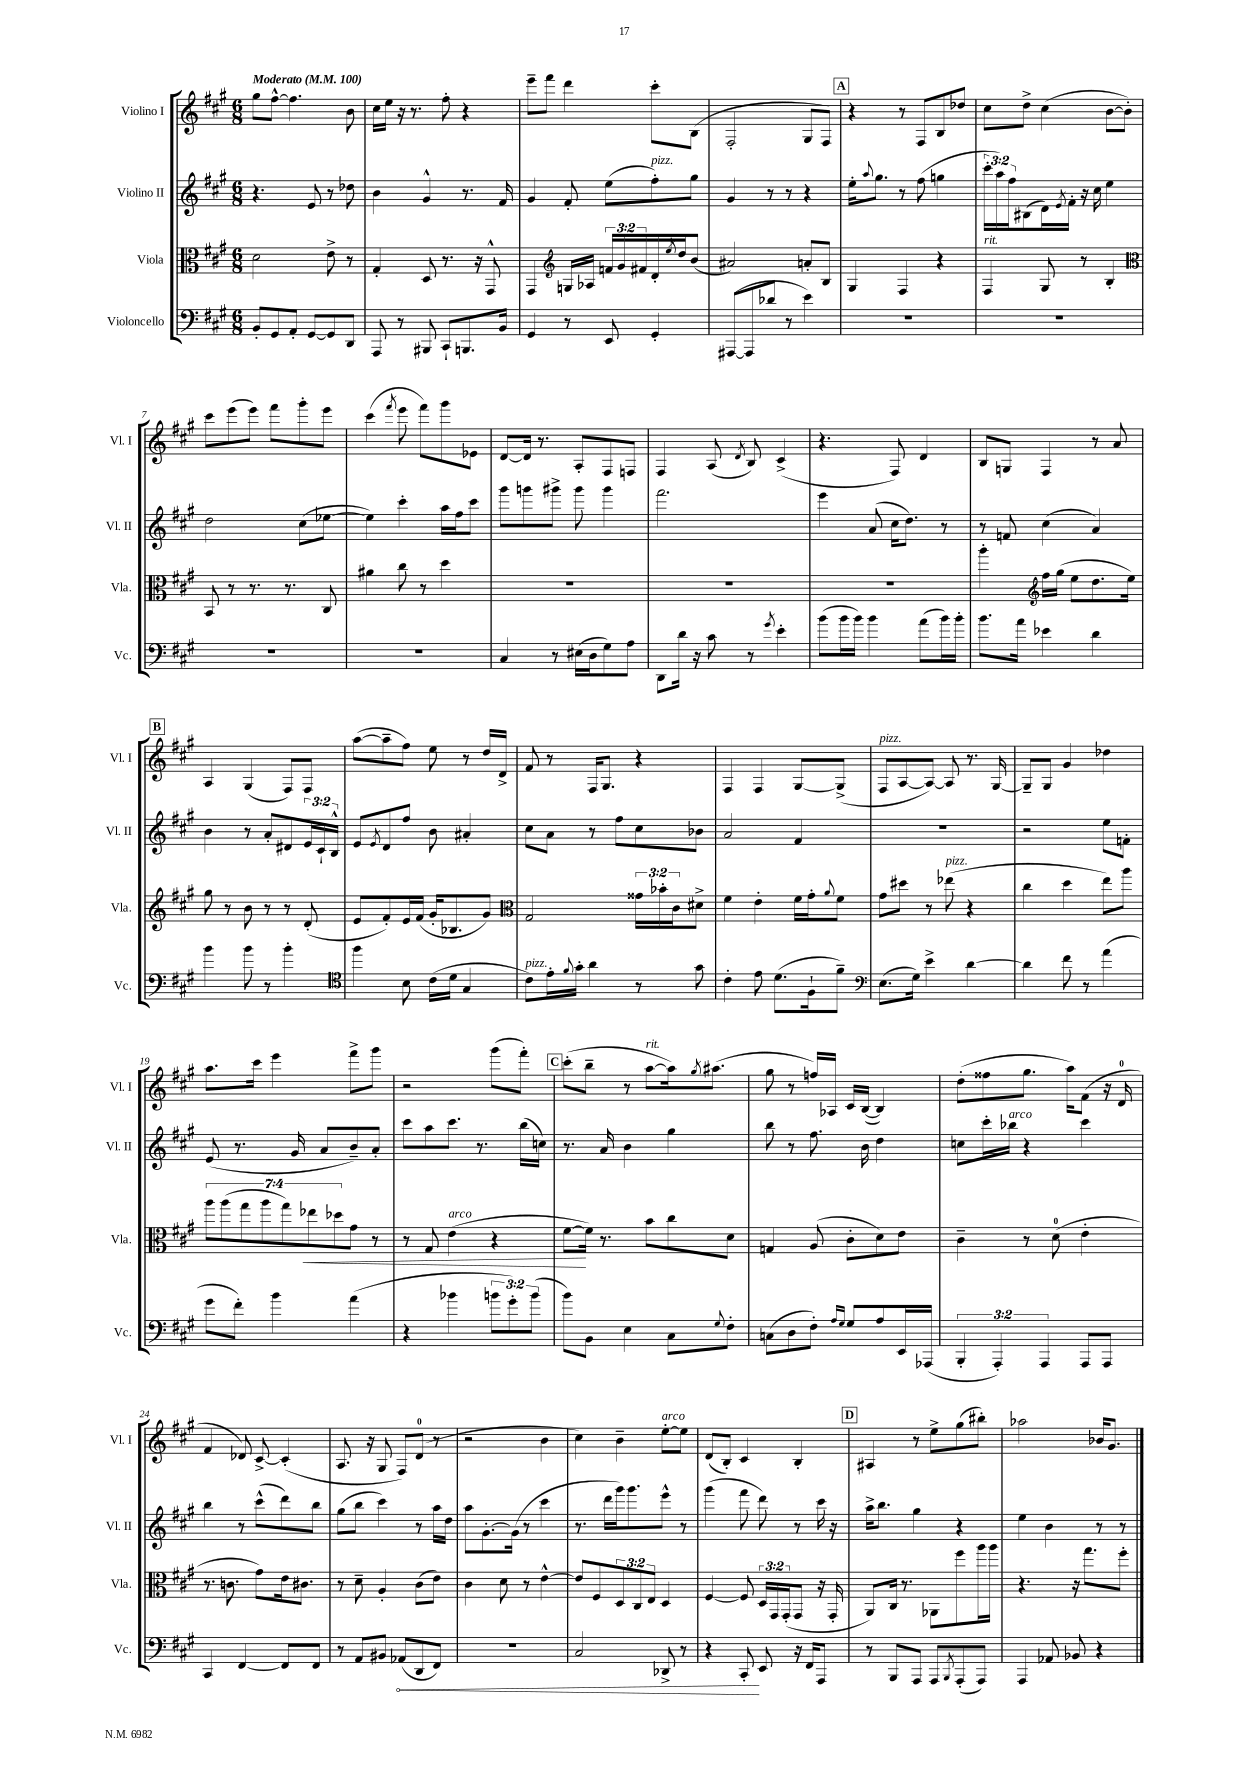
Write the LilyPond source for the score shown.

<<
\new StaffGroup <<
\new Staff = "s0" \with { instrumentName = "Violino I" shortInstrumentName = "Vl. I" } {
    \clef treble \key a \major \numericTimeSignature \time 6/8 \tempo "Moderato" 4 = 100
    gis''8 fis''8~-^ fis''4. b'8 |
    cis''16 e''16 r16 r8. fis''8-. r4 |
    e'''8-- fis'''8 d'''4 cis'''8-. b8( |
    fis2-. gis8 fis8) |
    \mark \markup { \box "A" } r4 r8 fis8 b8 des''8 |
    cis''8 d''8-> cis''4( b'8~ b'8-.) |
    cis'''8 e'''8( e'''8) fis'''8 gis'''8-. e'''8 |
    cis'''4( \acciaccatura { fis'''8 } e'''8 fis'''8) gis'''8 ees'8 |
    d'8~ d'16 r8. a8-. fis8 f8 |
    fis4 a8( \acciaccatura { d'8 } b8) cis'4->( |
    r4. fis8) d'4 |
    b8 g8 fis4 r8 a'8 |
    \mark \markup { \box "B" } a4 gis4( fis8) fis8 |
    a''8~( a''8-- fis''8) e''8 r8 d''16 d'16-> |
    fis'8 r8 fis16 gis8. r4 |
    fis4 fis4 gis8~ gis8->( |
    fis8^\markup { \italic "pizz." } a8~ a8~) a8 r8. gis16~ |
    gis8-- gis8 gis'4 des''4 |
    a''8. cis'''16 e'''4 fis'''8-> gis'''8 |
    r2 gis'''8( fis'''8-.) |
    \mark \markup { \box "C" } cis'''8-.( b''8-- r8 a''8~^\markup { \italic "rit." } a''16) \acciaccatura { gis''8 } ais''8.( |
    gis''8 r8 f''16) aes16 cis'16 b16~( b4) |
    d''8-.( fisis''8 gis''8. a''16) fis'8( r16 d'16-0 |
    fis'4 des'8) cis'8~-> cis'4-.( |
    a8. r16 gis8 fis8) d'8-0( r8 |
    r2 b'4 |
    cis''4) b'4-- e''8~-.^\markup { \italic "arco" } e''8 |
    d'8( b8-.) cis'4 b4-. |
    \mark \markup { \box "D" } ais4 r8 e''8-> gis''8( bis''8-.) |
    aes''2 bes'16 gis'8. \bar "|." |
}
\new Staff = "s1" \with { instrumentName = "Violino II" shortInstrumentName = "Vl. II" } {
    \clef treble \key a \major \numericTimeSignature \time 6/8 \override Staff.TupletNumber.text = #tuplet-number::calc-fraction-text
    r4. e'8 r8 des''8 |
    b'4 gis'4-^ r8. fis'16 |
    gis'4 fis'8-. e''8( fis''8-.^\markup { \italic "pizz." }) gis''8 |
    gis'4 r8 r8 r4 |
    \mark \markup { \box "A" } e''16-. \appoggiatura { a''8 } gis''8. r8 fis''8( g''4 |
    \tuplet 3/2 { cis'''16-. a''16) fis''16 } bis8( d'16) \acciaccatura { e'8 } fis'16-. r16 cis''16 e''4 |
    d''2 cis''8( ees''8~ |
    ees''4) cis'''4-. a''16 fis''16 cis'''8 |
    gis'''8 g'''8 gis'''8-> gis'''8 gis'''4 |
    fis'''2. |
    e'''4 a'8( cis''16 d''8.) r8 |
    r8 f'8 cis''4( a'4) |
    \mark \markup { \box "B" } b'4 r8 a'8-. dis'8 \tuplet 3/2 { e'16 cis'16-! b16-^ } |
    e'8 \acciaccatura { e'8 } d'8 fis''8 b'8 ais'4-. |
    cis''8 a'8 r8 fis''8 cis''8 bes'8 |
    a'2 fis'4 |
    R2. |
    r2 e''8 f'8-. |
    e'8( r8. gis'16 a'8 b'8--) a'8-. |
    cis'''8 a''8 cis'''8. r8. b''16( c''16) |
    \mark \markup { \box "C" } r8. a'16 b'4 gis''4 |
    b''8 r8 fis''8. b'16 d''4 |
    c''8 cis'''16-. bes''16^\markup { \italic "arco" } r4 cis'''4 |
    b''4 r8 cis'''8-^( d'''8) b''8 |
    gis''8( b''8 cis'''4) r8 a''16 d''16 |
    a''8 gis'8.~-. gis'16( r8 cis'''4 |
    r8. d'''16 gis'''16) gis'''8. e'''8-^ r8 |
    gis'''4( fis'''8 d'''8) r8 cis'''16 r16 |
    \mark \markup { \box "D" } a''16-> b''8. gis''4 r4 |
    e''4 b'4 r8 r8 \bar "|." |
}
\new Staff = "s2" \with { instrumentName = "Viola" shortInstrumentName = "Vla." } {
    \clef alto \key a \major \numericTimeSignature \time 6/8 \override Staff.TupletNumber.text = #tuplet-number::calc-fraction-text
    d'2 e'8-> r8 |
    gis4-. d8 r8. r16 gis,8-^ |
    gis,4 \clef treble g16 aes16 \tuplet 3/2 { f'16 gis'16 fis'16 } d'16-. \acciaccatura { e''8 } d''16 b'8( |
    ais'2) a'8-. b8 |
    \mark \markup { \box "A" } gis4 fis4 r4 |
    fis4^\markup { \italic "rit." } gis8 r8 b4-. |
    \clef alto b,8 r8 r8. r8. cis8 |
    ais'4 cis''8 r8 d''4 |
    R2. |
    R2. |
    R2. |
    a''4-. \clef treble fis''16 gis''16( e''8 d''8. e''16) |
    \mark \markup { \box "B" } gis''8 r8 b'8 r8 r8 d'8-.( |
    e'8 fis'8-.) e'16 fis'16( gis'16-. bes8. gis'8) |
    \clef alto gis2 \tuplet 3/2 { gisis'16 bes'16-. cis'16 } dis'8-> |
    fis'4 e'4-. fis'16 gis'16-. \appoggiatura { a'8 } fis'8 |
    gis'8 dis''8 r8 ees''8^\markup { \italic "pizz." }( r4 |
    cis''4 d''4 e''8) a''8 |
    \tuplet 7/4 { a''8 a''8( gis''8 a''8 gis''8) ees''8\< des''8 } gis'8 r8 |
    r8 gis8 e'4^\markup { \italic "arco" }( r4 |
    \mark \markup { \box "C" } fis'8~\! fis'16) r8. b'8 cis''8 d'8 |
    g4 a8( cis'8-. d'8) e'8 |
    cis'4-- r8 d'8-0( e'4-. |
    r8. c'8. gis'8) e'16 cis'8. |
    r8 d'8-- a4-. cis'8( e'8) |
    cis'4 d'8 r8 e'4~-^ |
    e'8 fis8 \tuplet 3/2 { d8 cis8 e8 } d4 |
    fis4~ fis8 \tuplet 3/2 { d16 gis,16 gis,16-.( } gis,8 r16 gis,16-. |
    \mark \markup { \box "D" } a,8) cis16 r8. aes,8 fis''8 a''16 a''16 |
    r4. r16 gis''8. fis''8-. \bar "|." |
}
\new Staff = "s3" \with { instrumentName = "Violoncello" shortInstrumentName = "Vc." } {
    \clef bass \key a \major \numericTimeSignature \time 6/8 \override Staff.TupletNumber.text = #tuplet-number::calc-fraction-text
    b,8-. gis,8 a,8-. gis,8~ gis,8 d,8 |
    a,,8 r8 bis,,8 cis,8-! b,,8. b,16 |
    gis,4 r8 e,8 gis,4-. |
    ais,,8~( ais,,8 des'8 r8 e'4) |
    \mark \markup { \box "A" } R2. |
    R2. |
    R2. |
    R2. |
    cis4 r8 eis16( d16 gis8) a8 |
    d,8 d'16 r16 cis'8 r8 \acciaccatura { gis'8 } e'4-. |
    b'8( b'16 b'16) b'4 a'8( b'16) b'16-. |
    b'8. a'16 ees'4 d'4 |
    \mark \markup { \box "B" } b'4 b'8 r8 b'4-. |
    \clef tenor fis''4 b8 cis'16( d'16 gis4 |
    cis'8^\markup { \italic "pizz." }) e'16-. \appoggiatura { fis'8 } gis'16-. a'4 r8 gis'8 |
    cis'4-. e'8 d'8.( fis16-! fis'8--) |
    \clef bass e8.( gis16) e'4-> d'4~ |
    d'4 fis'8 r8 a'4( |
    gis'8 fis'8-.) b'4 a'4( |
    r4 bes'4 \tuplet 3/2 { b'8 gis'8-.) b'8( } |
    \mark \markup { \box "C" } b'8) b,8 e4 cis8 \appoggiatura { gis8 } fis8-. |
    c8( d8 fis8-.) \grace { a16 gis16 } gis8 a8 e,16 aes,,16( |
    \tuplet 3/2 { b,,4-. a,,4-.) a,,4 } a,,8 a,,8 |
    cis,4 fis,4~ fis,8 fis,8 |
    r8 a,8 bis,8 \once \override Hairpin.circled-tip = ##t aes,8\<( d,8 fis,8) |
    R2. |
    cis2 des,8-> r8 |
    r4 cis,8-.\! e,8 r16 fis,16 a,,8 |
    \mark \markup { \box "D" } r8 b,,8 a,,8 a,,8 \acciaccatura { b,,8 } a,,8-.( a,,8) |
    a,,4 aes,8 bes,8 r4 \bar "|." |
}
>>
>>
